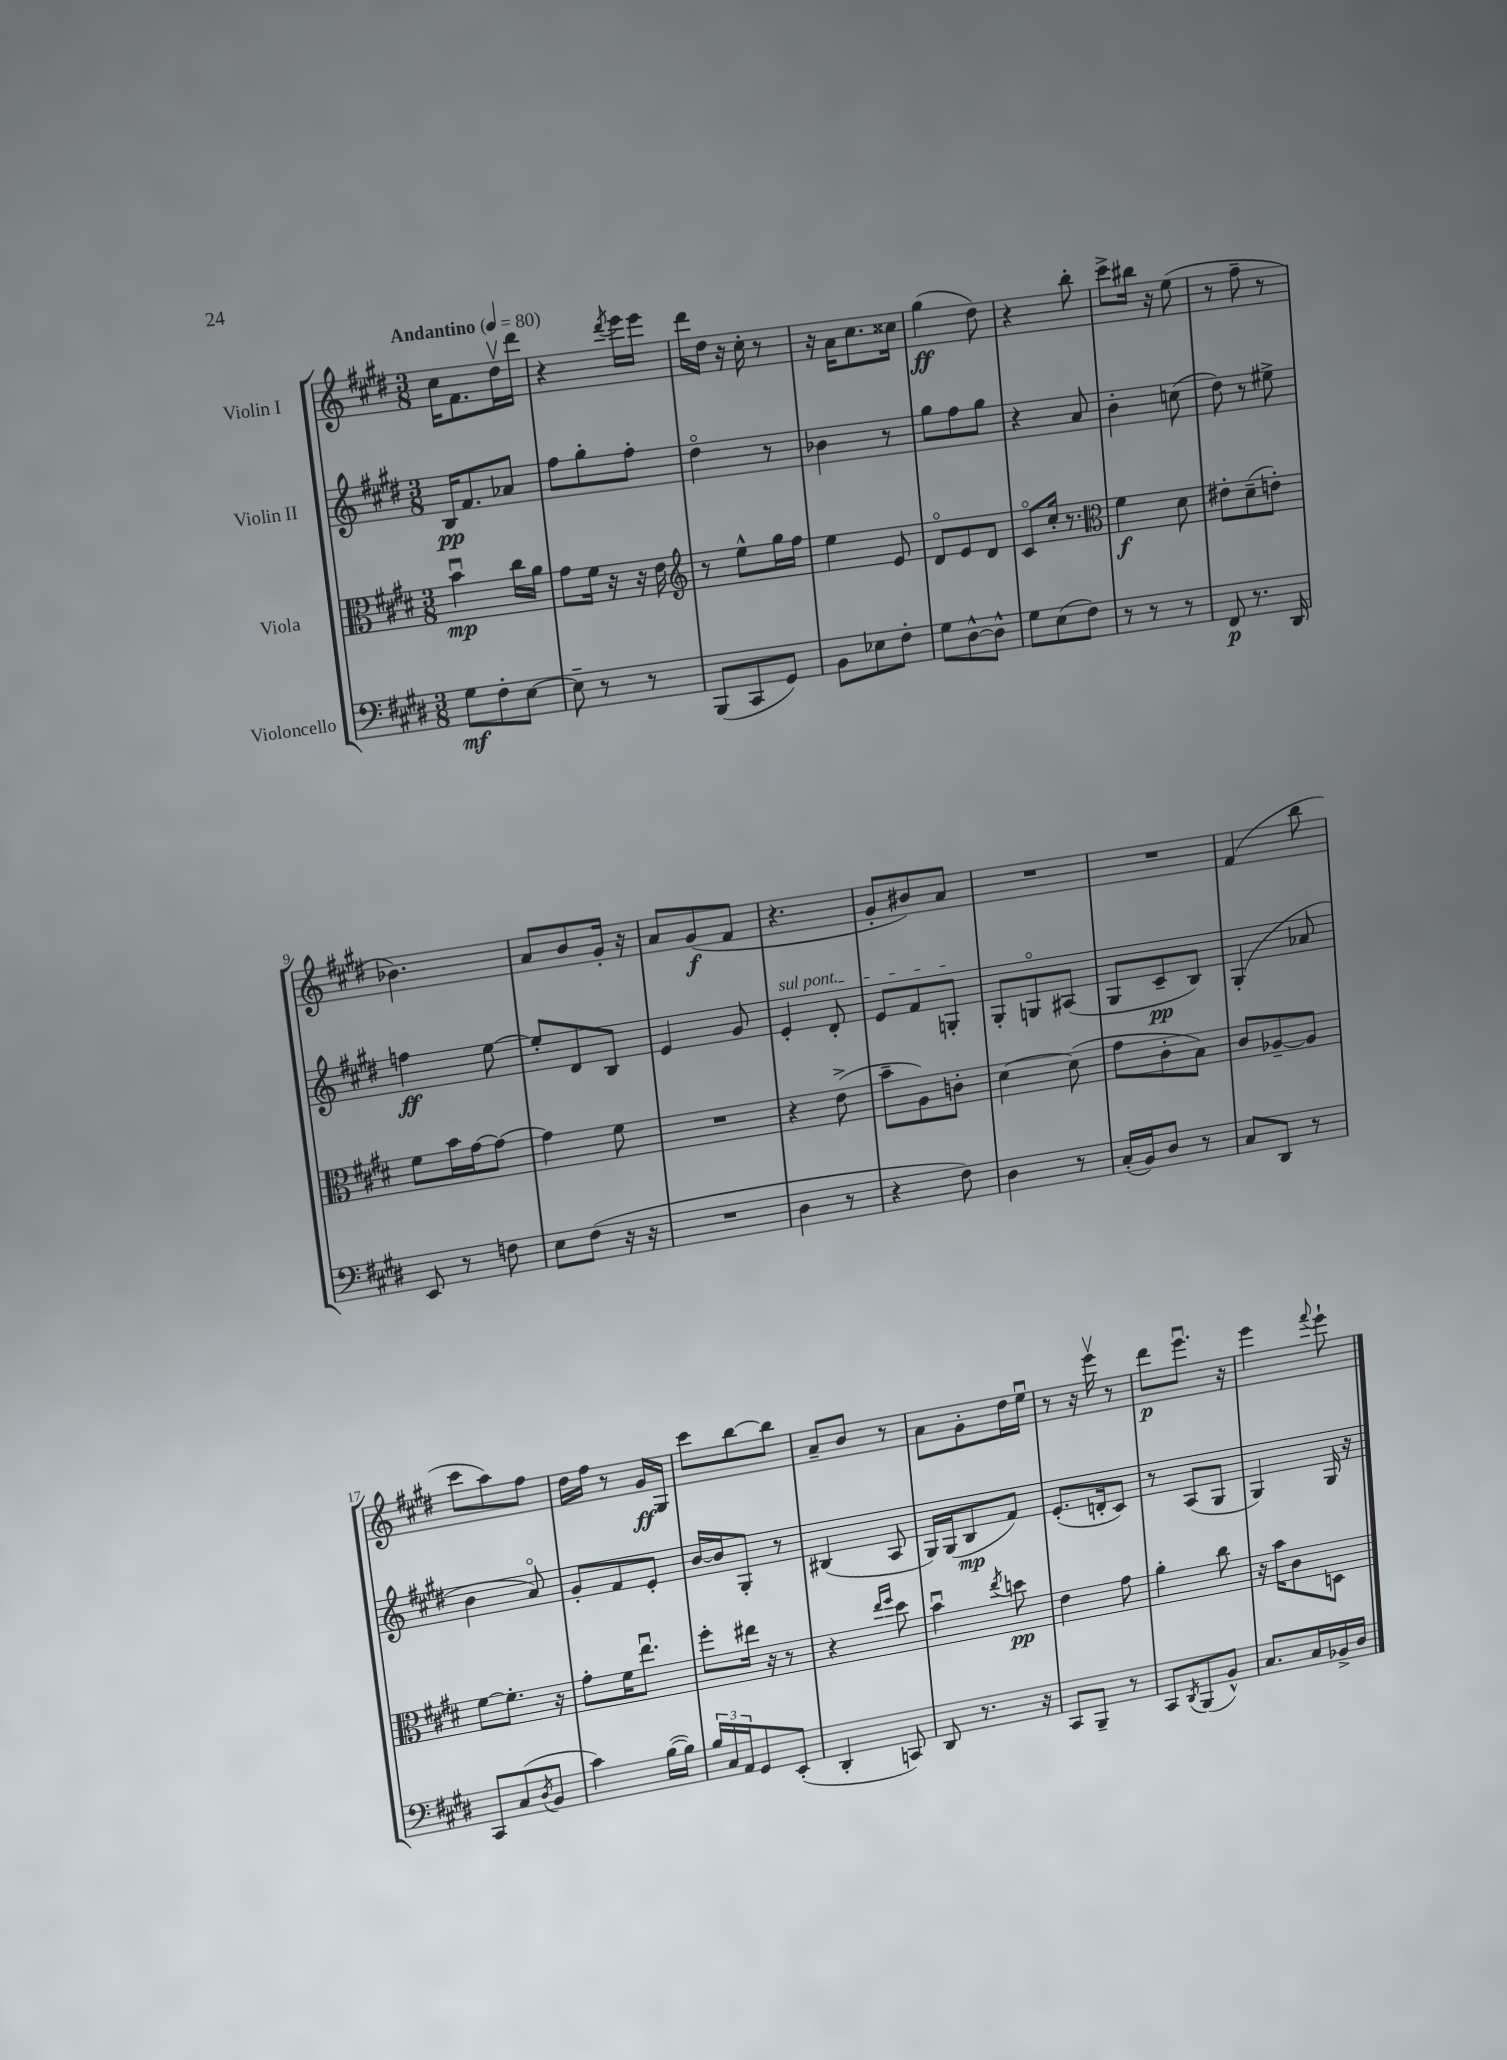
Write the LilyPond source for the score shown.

<<
\new StaffGroup <<
\new Staff = "s0" \with { instrumentName = "Violin I" } {
    \clef treble \key e \major \numericTimeSignature \time 3/8 \tempo "Andantino" 4 = 80
    cis''16 fis'8. dis''16\upbow dis'''16 |
    r4 \acciaccatura { dis'''8 } e'''16 e'''16 |
    dis'''16 dis''16 r16 cis''16-. r8 |
    r16 a'16 cis''8. cisis''16 |
    gis''4\ff( dis''8) |
    r4 b''8-. |
    cis'''8-> bis''16 r16 e''8( |
    r8 fis''8-- r8 |
    bes'4.) |
    a'8 b'8 gis'16-. r16 |
    a'8 gis'8\f( fis'8 |
    r4. |
    gis'8-. bis'8) a'8 |
    R4. |
    R4. |
    fis'4( b''8 |
    cis'''8 a''8) fis''8 |
    dis''16 fis''16 r8 gis'16\ff gis16 |
    cis'''8 b''8~ b''8 |
    a'8-- b'8 r8 |
    a'8 gis'8-. dis''16 e''16\downbow |
    r8 r16 e'''16\upbow r8 |
    dis'''8\p e'''8.\downbow r16 |
    e'''4 \appoggiatura { fis'''8 } e'''8-! \bar "|." |
}
\new Staff = "s1" \with { instrumentName = "Violin II" } {
    \clef treble \key e \major \numericTimeSignature \time 3/8
    b16\pp fis'8. aes'8 |
    fis''8 gis''8-. fis''8-. |
    dis''4\flageolet r8 |
    bes'4 r8 |
    gis''8 fis''8 gis''8 |
    r4 a'8 |
    b'4-. c''8( |
    dis''8) r8 eis''8-> |
    f''4\ff e''8~ |
    e''8-. dis'8 b8 |
    e'4 gis'8 |
    \once \override TextSpanner.bound-details.left.text = \markup { \italic "sul pont." } e'4-.\startTextSpan dis'8-. |
    e'8 fis'8 g8-.\stopTextSpan |
    gis8-. g8\flageolet ais8( |
    gis8 cis'8--\pp b8) |
    gis4-.( aes'8 |
    b'4 a'8\flageolet) |
    gis'8-. fis'8 e'8-. |
    b'16~ b'16 gis8-. r8 |
    bis4( a8 |
    gis16) gis16( b8\mp fis'8) |
    e'8.-.( d'16-. cis'8) |
    r8 a8( gis8 |
    gis4) gis16 r16 \bar "|." |
}
\new Staff = "s2" \with { instrumentName = "Viola" } {
    \clef alto \key e \major \numericTimeSignature \time 3/8
    b'4\downbow\mp cis''16 a'16 |
    gis'8 fis'16 r16 r16 e'16 |
    \clef treble r8 e''8-^ gis''16 fis''16 |
    e''4 e'8 |
    dis'8\flageolet e'8 dis'8 |
    cis'8\flageolet cis''16-. r8. |
    \clef alto fis'4\f dis'8 |
    eis'8-. dis'8--( e'8-.) |
    fis'8 b'16 gis'16~ gis'8~ |
    gis'4 fis'8 |
    R4. |
    r4 e'8->( |
    b'8-- a8) c'8-. |
    dis'4~ dis'8( |
    gis'8 cis'8-. b8) |
    cis'8 aes8~-- aes8 |
    fis'8~ fis'8.-. r16 |
    gis'8-. fis'16 e''8.\downbow |
    fis''8-. eis''16 r16 r8 |
    r4 \grace { e''16 fis''16 } dis''8 |
    b'4\downbow \acciaccatura { e''8 } d''8\pp |
    e'4 gis'8 |
    a'4-. cis''8 |
    r16 b'16 cis'8 d8 \bar "|." |
}
\new Staff = "s3" \with { instrumentName = "Violoncello" } {
    \clef bass \key e \major \numericTimeSignature \time 3/8
    gis8\mf fis8-. e8~ |
    e8-- r8 r8 |
    b,,8( cis,8 gis,8) |
    b,8 ees8 fis8-. |
    gis8 dis8~-^ dis8-^ |
    gis8 e8( fis8) |
    r8 r8 r8 |
    fis,8\p r8. dis,16 |
    e,8 r8 f8 |
    e8 fis8( r16 r16 |
    R4. |
    dis4 r8 |
    r4 fis8) |
    dis4 r8 |
    cis16-.( b,16) dis8 r8 |
    cis8 dis,8 r8 |
    cis,8 cis8( \acciaccatura { dis8 } b,8 |
    cis'4) b16~( b16) |
    \tuplet 3/2 { b16 cis16 a,16 } gis,8 e,8-.( |
    dis,4-. c,8) |
    dis,8 r8. r16 |
    cis,8 b,,8-- r8 |
    cis,8 \acciaccatura { dis,8 } b,,8( b,8-^) |
    cis8. cis16 bes,16-> dis16 \bar "|." |
}
>>
>>
